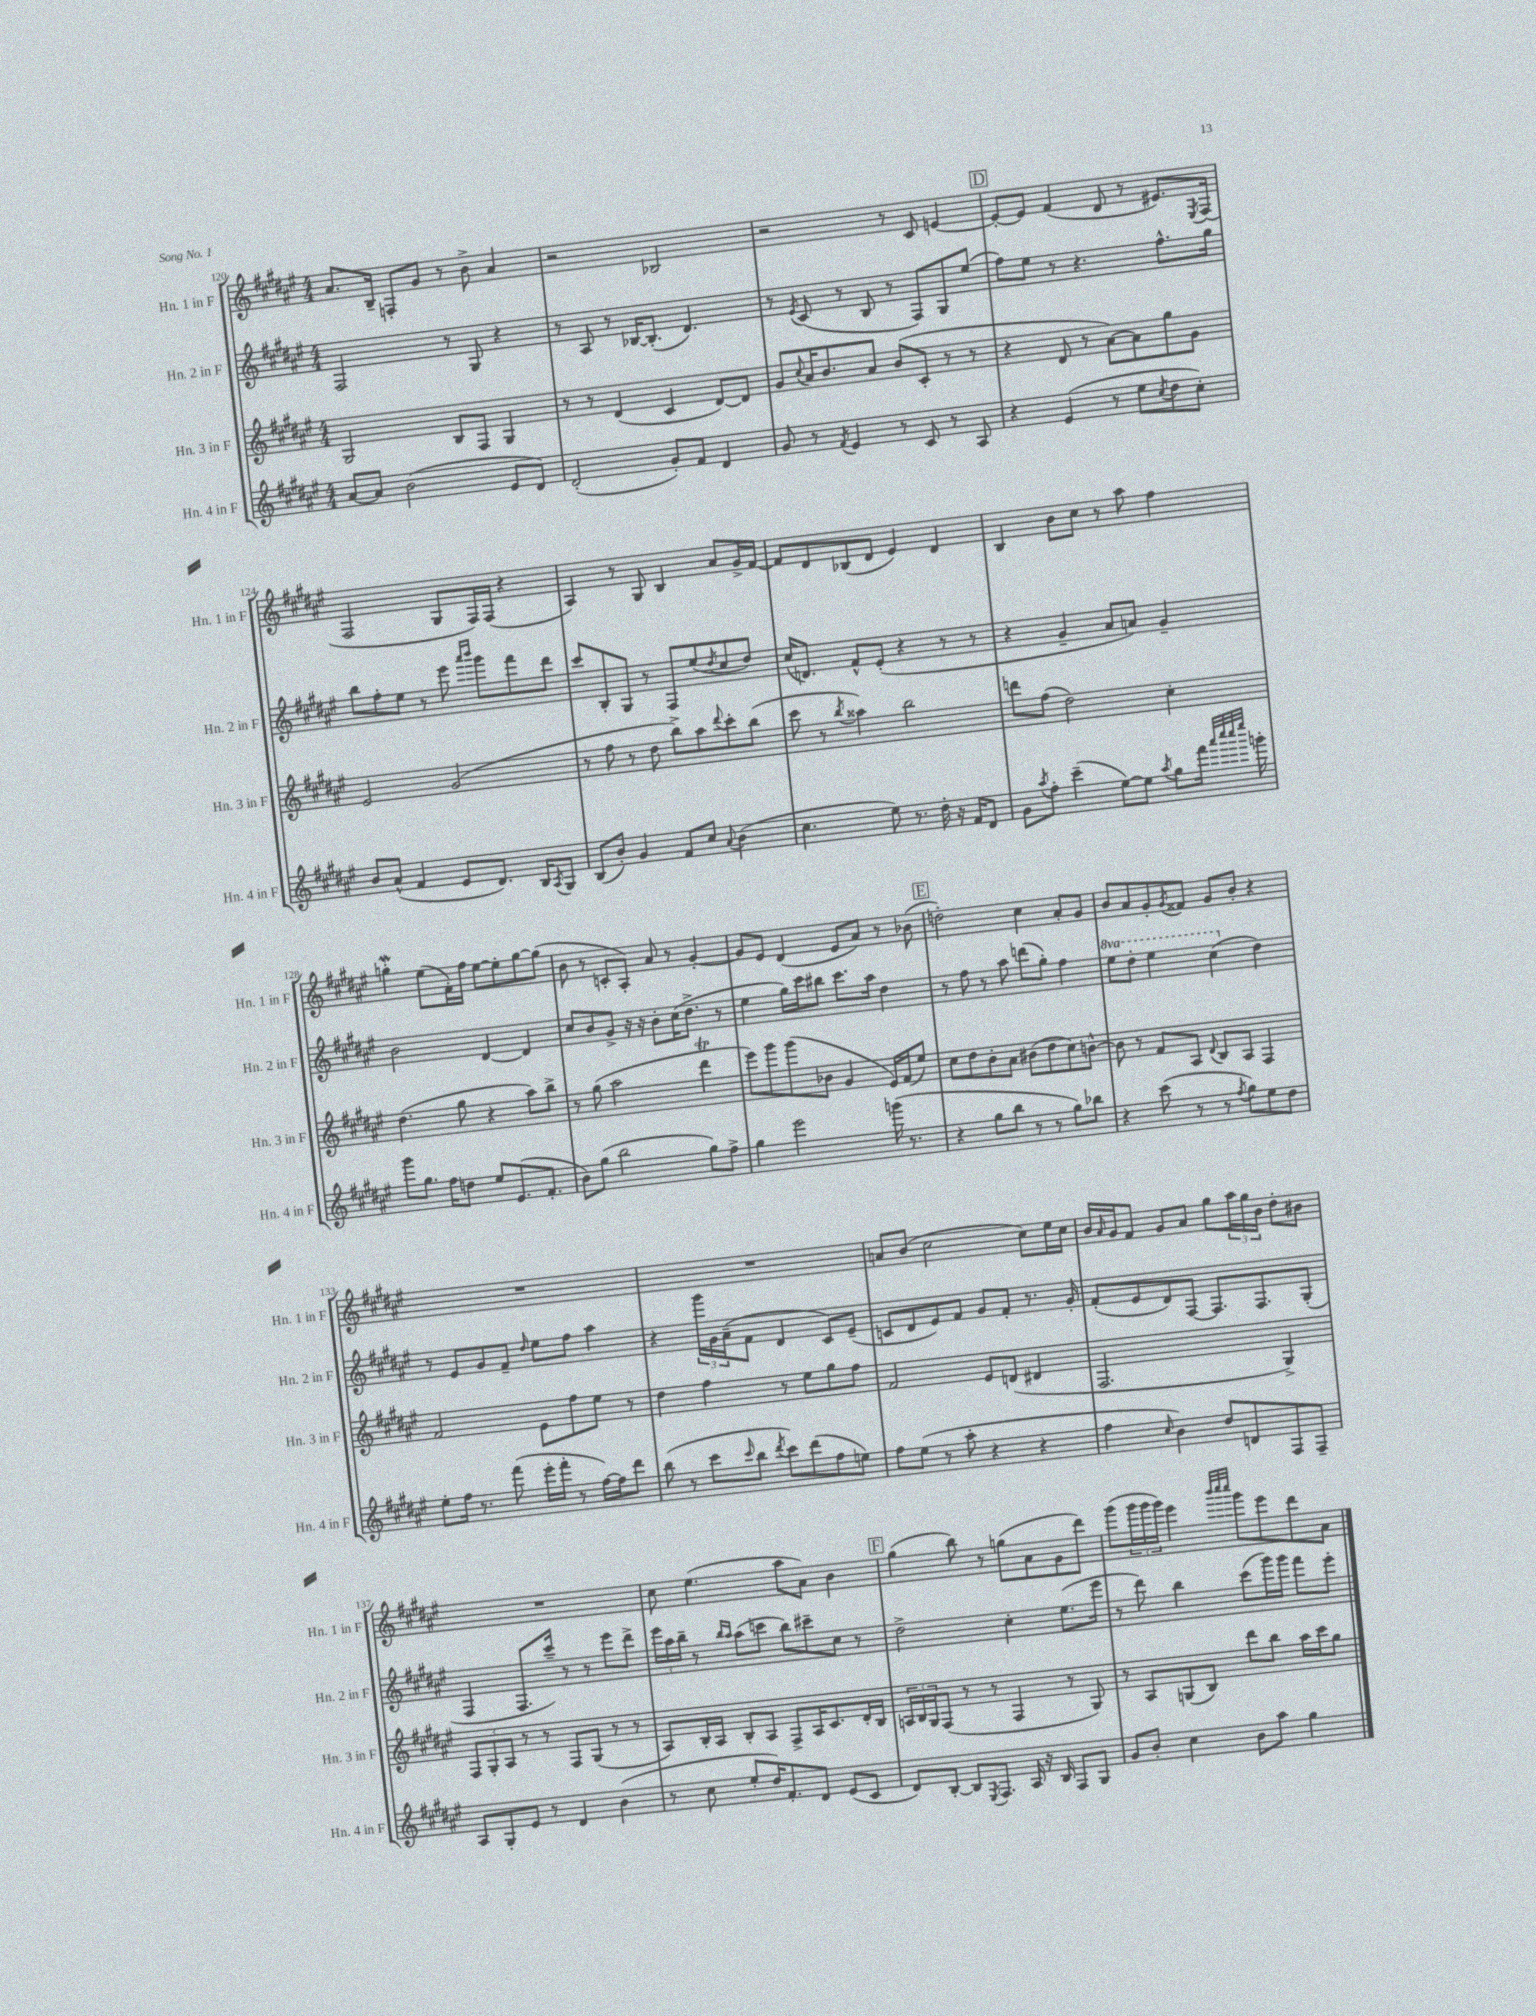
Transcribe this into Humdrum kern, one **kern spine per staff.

**kern	**kern	**kern	**kern
*part4	*part3	*part2	*part1
*staff4	*staff3	*staff2	*staff1
*I"Hn. 4 in F	*I"Hn. 3 in F	*I"Hn. 2 in F	*I"Hn. 1 in F
*I'Hn. 4 in F	*I'Hn. 3 in F	*I'Hn. 2 in F	*I'Hn. 1 in F
*clefG2	*clefG2	*clefG2	*clefG2
*k[f#c#g#d#a#e#]	*k[f#c#g#d#a#e#]	*k[f#c#g#d#a#e#]	*k[f#c#g#d#a#e#]
*M4/4	*M4/4	*M4/4	*M4/4
=120	=120	=120	=120
[8a#/L	2G#/	2F#/	8.a#/L
8a#/J]	.	.	.
.	.	.	16B~/Jk
(2b\	.	.	8Fn'/L
.	.	.	8g#/J
.	8B/L	8r	8r
.	8F#/J	8G#/	8b^\
8e#/L	4G#/	4r	4a#/
8d#/J)	.	.	.
=121	=121	=121	=121
(2d#'/	8r	8r	2r
.	8r	8A#/	.
.	(4d#/	8r	.
.	.	[16B-X/KL	.
.	.	(8.B-'/J]	.
8g#'/L)	4c#/	.	2B-X/
8f#/J	.	4.d#/)	.
4d#/	[8d#/L)	.	.
.	8d#/J]	.	.
=122	=122	=122	=122
8g#/	8g#/L	8r	2r
.	8qqcc#/	8qe#/	.
8r	16a#/K	(8c#/	.
.	8.b/	.	.
8qf#/	.	.	.
4e#/	.	8r	.
.	8a#/J	8B/	.
8r	(8b/L	8r	8r
8c#/	8c#'/J	8F#/L)	8c#/
8r	8r	8G#/	[4en/
8A#/	8r	(8ee#/J	.
!!LO:REH:place=s1:t=D
=123	=123	=123	=123
4r	4r	8ff#\L)	8e'/L_
.	.	8ee#\J	8e/J]
(4e#/	8d#/	8r	(4f#/
.	8r	4.r	.
8r	[8a#\L)	.	8d#/
8ee#\L	8a#\]	.	8r
8qcc#/	.	.	.
8dd#\	8gg#\	8.ff#^^\L	8.e#X/L)
8cc#'\J)	8g#\J	.	.
.	.	.	8qE#/
.	.	16gg#\Jk	(16F#/Jk
!!LO:LB:g=z
=124	=124	=124	=124
8b/L	2e#/	8bb\L	2F#/
(8a#^^/J	.	8ff#'\	.
4f#/	.	8ee#\J	.
.	.	8r	.
8e#/L	(2g#/	8eee#\	8G#/L
.	.	16qqaaa#/LL	.
.	.	16qqbbb/JJ	.
8.d#/J)	.	8ggg#\L	16F#/L)
.	.	.	(16F#/JJ
.	.	8fff#\	4r
16B/KL	.	.	.
8qA#/	.	.	.
8G#/J	.	8ddd#\J	.
=125	=125	=125	=125
(8B/L	8r	8ccc#/L	4A#/)
8b'/J)	8ff#\	8B'/	.
4g#/	8r	8G#/J	8r
.	8dd#\	8r	8G#/
8f#/L	8bb^\L)	8F#/L	4B/
8cc#/J	8aa#\	(8ee#/	.
8qqa#/	8qqddd#/	8qdd#/	.
(4b\	8ccc#'\	8cc#/	8a#/L
.	(8bb\J	8dd#/J)	16g#^/L
.	.	.	[16f#/JJ
=126	=126	=126	=126
4.cc#\	8ccc#\	(16cc#/KL	8f#/L]
.	.	8.dn/J)	.
.	8r	.	8d#/
.	8qbb/	.	.
.	4aa##X\)	8f#^^/L	(8B-X/
8ee#\)	.	(8e#'/J	8d#/J
8.r	2bb\	4r	4e#/)
16dd#'\	.	.	.
16r	.	8r	4d#/
16f#/KL	.	.	.
8d#/J	.	8r	.
=127	=127	=127	=127
8g#\L	8dddn\L	4r	4B/
8qaa#/	.	.	.
8ff#'\J	(8ff#\J	.	.
(4ccc#~\	2dd#\)	4g#~/	8b\L
.	.	.	8cc#\J
[8ee#\L)	.	8a#/L	8r
8ee#\J]	.	8an/J)	8aa#\
8qaa#/	.	.	.
8gg#\L	4cc#'\	4g#~/	4ff#\
16fff#\Jk	.	.	.
32qqaaa#/LLL	.	.	.
32qqcccc#/	.	.	.
32qqcccc#/	.	.	.
32qqeeee#/JJJ	.	.	.
16gggn'\	.	.	.
!!LO:LB:g=z
=128	=128	=128	=128
8ggg#\L	(4.dd#\	2b\	4ggnw'\
8.gg#\J	.	.	.
.	.	.	(8ee#\L
16ff#\KL	.	.	.
8ddn\J	8gg#\	.	16f#'\L)
.	.	.	16ff#\JJ
8ee#/L	4r	[4d#/	[8ee#\L
(8.e#/	.	.	8ee#'\]
.	8aa#\L)	4d#/]	[8gg\
8.f#'/J	.	.	.
.	8bb^\J	.	(8gg\J]
=129	=129	=129	=129
8b\L)	8r	8cc#/L	8b\
(8gg#\J	(8gg#\	8b/	8r
2bb\	2aa#\	8g#^/J	8cn'/L
.	.	16r	8A#'/J)
.	.	16r	.
.	.	8b'\L	8a#/
.	.	(16cc#\K	8r
.	.	8.dd#^\J	.
8gg#\L)	4ddd#T\	.	[4g#'/
8ff#^\J	.	8r	.
=130	=130	=130	=130
4gg#\	8eee#\L)	4ee#\	8g#/L]
.	8ggg#\	.	8e#/J
2eee#\	(8ggg#\	16gg#\LL)	(4d#/
.	.	16ccc#\J	.
.	8b-X\J	8bb#X\J	.
.	4g#/	8.ccc#\L	8e#/L
.	.	.	8a#/J)
.	.	16aa#\Jk	.
(16gggn\	16e#/LL)	4dd#\	8r
8.r	(16f#/J	.	.
.	8ee#/J)	.	(8b-X\
!!LO:REH:place=s1:t=E
=131	=131	=131	=131
4r	8cc#\L	8r	2ddn'\)
.	8dd#\	8ff#\	.
8gg#\L	8b'\	8r	.
8bb\J	8a#\J	8aa#\	.
8r	(8b#X\L	(8dddn\L	4cc#\
8r	8dd#\	8gg#'\J)	.
8gg#\L)	8cc#\)	4ff#\	8a#'/L
8bb-X\J	[8bn^^\J	.	8g#/J
=132	=132	=132	=132
*	*	*8va	*
4r	8b\]	8eee#\L	8b/L
.	8r	8ddd#'\J	8a#/
(8ccc#\	8f#/L	4eee#\	8g#'/
.	.	.	8qg#/
8r	8A#/J	.	8f##X/J
.	8qqd#/	.	.
8r	8B/L	(4ccc#\	8g#/L
8qff#/	.	.	.
8gg#\L)	8A#/J	.	8b'/J
*	*	*X8va	*
8ee#\	4F#/	4dd#\)	4r
8dd#\J	.	.	.
!!LO:LB:g=z
=133	=133	=133	=133
8ee#'\L	2f#/	8r	1r
16ff#\Jk	.	8e#/L	.
8.r	.	.	.
.	.	8g#/	.
(8fff#\	.	8f#~/J	.
.	.	16qqdd#/	.
16eee#'\LL	8e#\L	8ee#\L	.
16fff#'\JJ	.	.	.
8r	8ff#\	8ff#\J	.
[16ff#\LL)	8ee#\J	4aa#\	.
16ff#\J]	.	.	.
8ddd#\J	8r	.	.
=134	=134	=134	=134
(8bb\	4dd#\	4r	1r
8r	.	.	.
8ccc#\L	4ff#\	24ggg#\LL	.
.	.	24g#\	.
.	.	(24a#~\J	.
16qqccc#/	.	.	.
8bb\J	.	8f#\J	.
8qddd#/	.	.	.
8ccc#\L)	8r	4d#/	.
(8ddd#\	8ee#\L	.	.
8ff#\	8gg#\	8c#/L)	.
8een\J)	8ff#\J	(8e#~/J	.
=135	=135	=135	=135
8ff#\L	2f#/	8cn/L	8an/L
(8ee#\J	.	8d#/	(8b/J
8r	.	8e#/)	2cc#\
8aa#'\	.	8f#/J	.
4r	8e#/L	8g#/L	.
.	(8dn/J	8f#'/J	.
4r	4d#X/	8.r	8cc#\L)
.	.	.	16ee#\L
.	.	16g#'/	16cc#\JJ
=136	=136	=136	=136
4ff#\	2.F#/	(8f#'/L	16b/LL
.	.	.	16qqa#/
.	.	.	16g#/J
.	.	8e#/	8f#/J
16qqcc#/	.	.	.
4b\)	.	8d#/)	8g#/L
.	.	[8F#/J	8a#/J
8dd#/L	.	8.F#/L]	8gg#\L
8dn/	.	.	24aa#\L
.	.	.	24gg#\
.	.	8.F#/	.
.	.	.	24b\JJ
8F#/	4G#^/)	.	8dd#'\L
8F#~/J	.	(8G#'/J	8b#X\J
!!LO:LB:g=z
=137	=137	=137	=137
8A#/L	12F#/L	4F#/	1r
.	12G#'/	.	.
8G#'/	.	.	.
.	12A#/J	.	.
8e#/J	8r	8.F#/L	.
8r	8r	.	.
.	.	16ccc#~/Jk)	.
4d#/	8F#/L	8r	.
.	(8G#/J	8r	.
(4b\	8r	8eee#\L	.
.	8r	8ddd#^\J	.
=138	=138	=138	=138
8r	8A#/L)	24eee#\LL	8cc#\
.	.	24aa#\	.
.	.	24bb~\JJ	.
8cc#\	16B'/L	8r	(4.ee#\
.	16A#/JJ	.	.
.	.	16qqbb/LL	.
.	.	16qqaa#/JJ	.
8ee#'/L	8B'/L	(8aa#\L	.
16dd#/K)	8A#/J	8cccn\J	.
8.f#'/	.	.	.
.	8F#^/L	8bb\L)	8aa#\L
8d#/J	16A#/K	8ccc#X~\	8a#\J)
.	8.c#/	.	.
(8e#/L	.	8cc#\J	4b\
8c#/J	16d#'/L	8r	.
.	16B/JJ	.	.
!!LO:REH:place=s1:t=F
=139	=139	=139	=139
8d#/L)	24An/LL	2dd#^\	(4gg#\
.	24B/	.	.
.	24G#/J	.	.
[8B'/J	(8F#/J	.	.
8B/L]	8r	.	8bb\)
8qE#/	.	.	.
8.F#/J	8r	.	8r
.	4F#/	4cc#'\	(8ggn\L
16A#/	.	.	.
16r	.	.	8a#\
16B/	.	.	.
8F#/L	8r	(8.ee#\L	8g#\
8G#/J	8G#/)	.	8ddd#\J)
.	.	16eee#\Jk	.
=140	=140	=140	=140
8g#/L	8r	8r	(8ggg#\L
8b'/J	8A#/L	8ddd#\)	24ggg#\L
.	.	.	24ggg#\
.	.	.	24ggg#\JJ)
4cc#\	(8Gn/	4bb\	4eee#\
.	8B/J)	.	.
.	.	.	32qqbbb/LLL
.	.	.	32qqcccc#/
.	.	.	32qqcccc#/JJJ
8b\L	8ddd#\L	(8ccc#\L	8ggg#\L
8aa#\J	8bb\J	16ggg#\L)	8eee#\
.	.	16ggg#\JJ	.
4gg#\	16aa#\LL	8fff#\L	8ddd#\
.	16ccc#\J	.	.
.	8gg#\J	8eee#'\J	8a#\J
==	==	==	==
*-	*-	*-	*-
